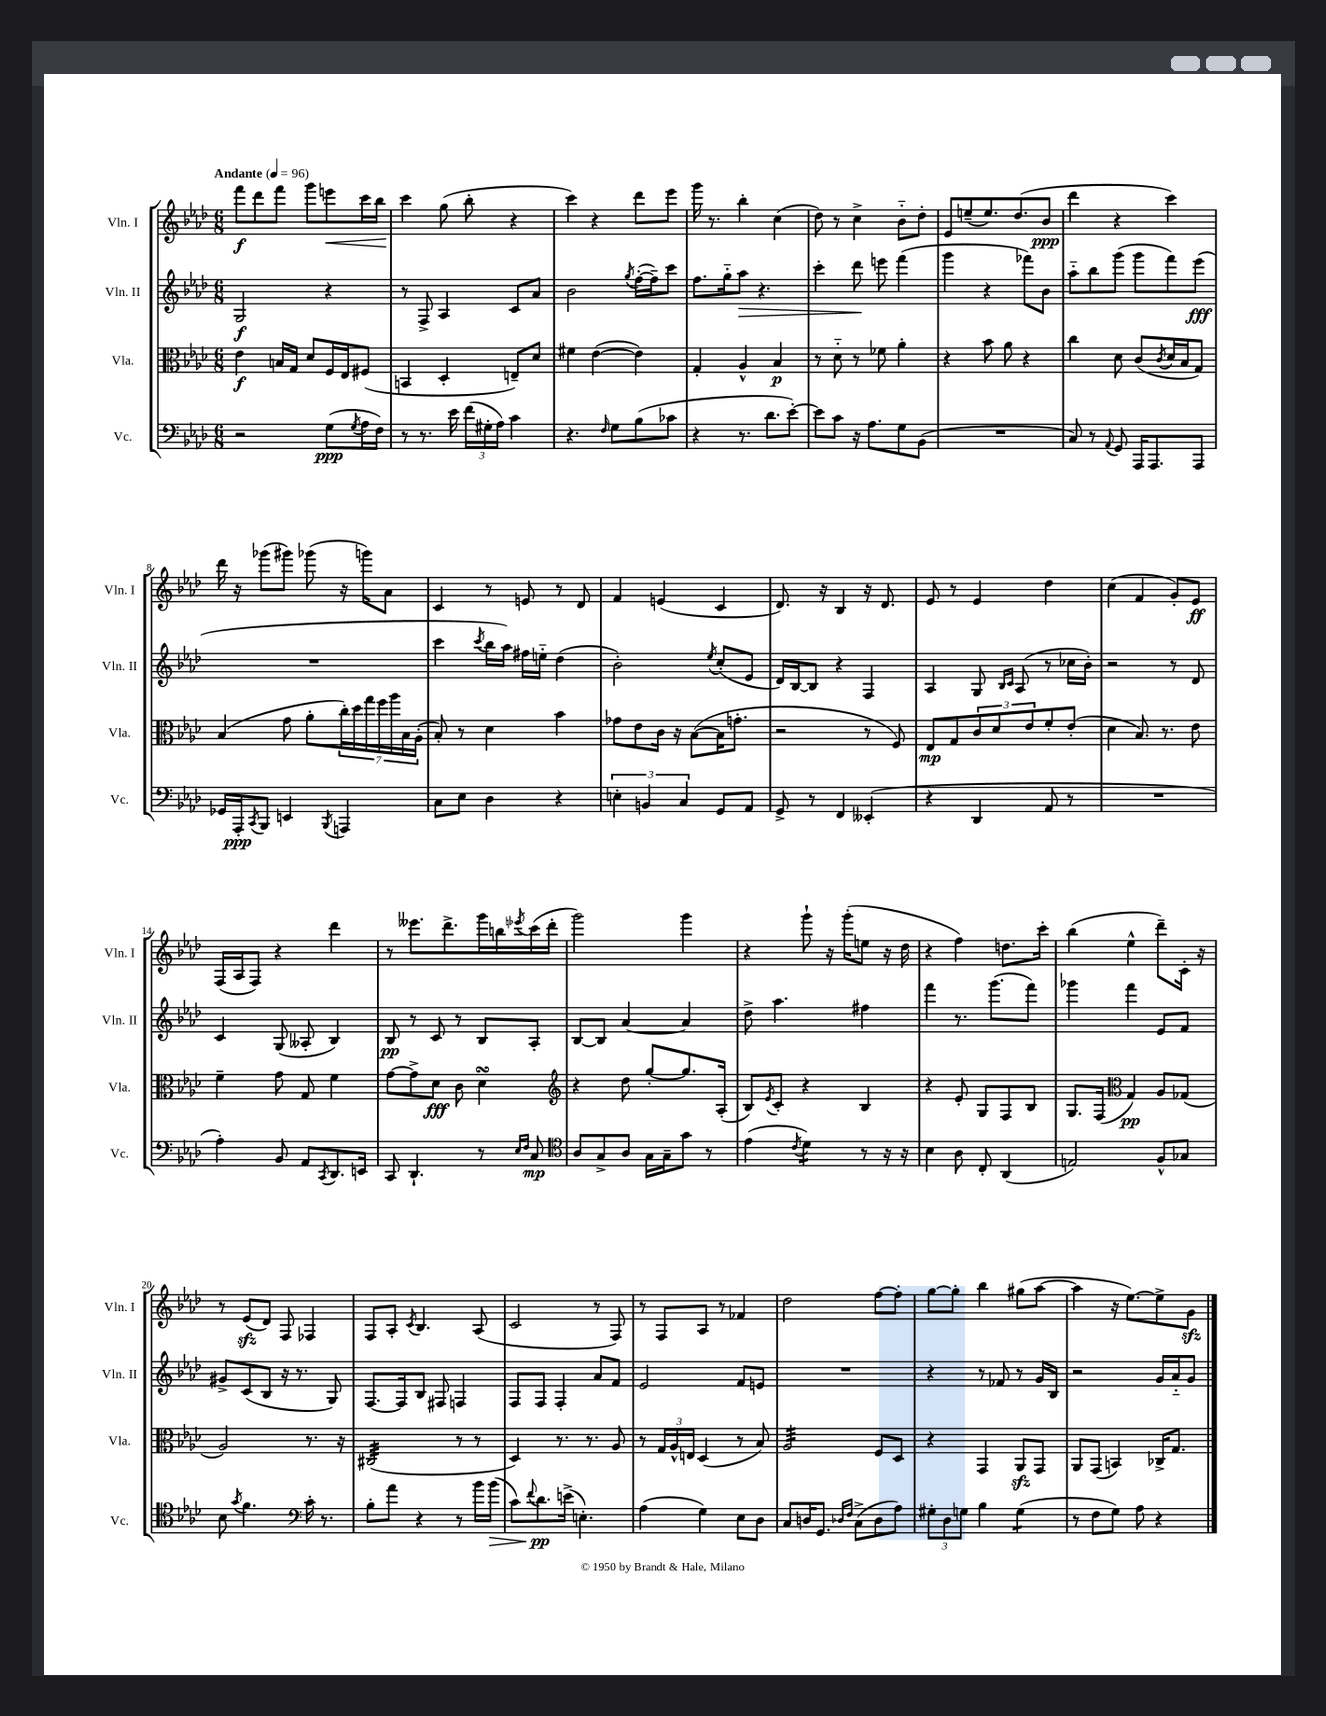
<<
\new StaffGroup <<
\new Staff = "s0" \with { instrumentName = "Vln. I" shortInstrumentName = "Vln. I" } {
    \clef treble \key aes \major \numericTimeSignature \time 6/8 \tempo "Andante" 4 = 96
    f'''8\f des'''8 f'''8 g'''8 e'''8\< c'''16 bes''16 |
    c'''4\! g''8( bes''8-. r4 |
    c'''4) r4 des'''8 ees'''8 |
    g'''16 r8. bes''4-. c''4( |
    des''8) r8 c''4-> bes'8-_ des''8-. |
    ees'8 e''8--( e''8.) des''8.( bes'8\ppp |
    des'''4 r4 c'''4) |
    des'''16 r16 ges'''8( gis'''8) ges'''8( r16 g'''16) aes'8 |
    c'4 r8 e'8 r8 des'8 |
    f'4 e'4( c'4 |
    des'8.) r16 bes4 r16 des'8. |
    ees'8 r8 ees'4 des''4 |
    c''4( f'4 g'8-.) ees'8\ff |
    f16( aes16 f8) r4 des'''4 |
    r8 eeses'''8. des'''8.-> g'''16 b''16 \acciaccatura { ees'''8 } c'''16( des'''16-. |
    g'''2) g'''4 |
    r4 g'''8-! r16 g'''16-.( e''8 r16 des''16 |
    r4 f''4) d''8. c'''16-. |
    bes''4( ees''4-^ des'''8--) c'16-. r16 |
    r8 ees'8\sfz( des'8) f8 fes4 |
    f8 aes8-. \acciaccatura { c'8 } bes4. aes8( |
    c'2 r8 f8) |
    r8 f8 aes8 r8 fes'4 |
    des''2 f''8~ f''8-. |
    g''8~ g''8-. bes''4 gis''8( aes''8~ |
    aes''4 r16 ees''8.~) ees''8-> g'8\sfz \bar "|." |
}
\new Staff = "s1" \with { instrumentName = "Vln. II" shortInstrumentName = "Vln. II" } {
    \clef treble \key aes \major \numericTimeSignature \time 6/8
    g2\f r4 |
    r8 f8-> aes4 c'8 aes'8 |
    bes'2 \acciaccatura { g''8 } f''16~-.( f''16--) c'''8 |
    f''8. g''16-_ aes''8\> r4. |
    c'''4-. des'''8\! e'''8 f'''4( |
    g'''4 r4 fes'''8) bes'8 |
    aes''8-_ bes''8 g'''8( g'''8 f'''8) ees'''8\fff( |
    R2. |
    c'''4 \acciaccatura { c'''8 } bes''16 aes''16) fis''16 e''16-_ des''4( |
    bes'2-.) \acciaccatura { ees''8 } c''8-.( ees'8 |
    des'16) bes16~ bes8 r4 f4 |
    aes4 g8 \grace { bes16 c'16 } aes8( r8 ces''16 bes'16-.) |
    r2 r8 des'8 |
    c'4 g8( aeses8-. bes4) |
    bes8\pp r8 c'8 r8 bes8 aes8-. |
    bes8~ bes8 aes'4~ aes'4 |
    des''8-> aes''4. fis''4 |
    f'''4 r8. g'''8.( f'''8) |
    ges'''4 f'''4 ees'8 f'8 |
    gis'8-> c'8( bes8 r16 r8. g8) |
    f8.~ f16 bes8 fis8 f4 |
    f8 f8 f4-. aes'8 f'8 |
    ees'2 f'8 e'8 |
    R2. |
    r4 r8 fes'8 r8 g'16 bes16 |
    r2 g'16 aes'16-_ g'8 \bar "|." |
}
\new Staff = "s2" \with { instrumentName = "Vla." shortInstrumentName = "Vla." } {
    \clef alto \key aes \major \numericTimeSignature \time 6/8
    ees'4\f b16 g16 des'8 f16 ees16 fis8( |
    b,4 des4-. e8--) des'8 |
    fis'4 ees'4~( ees'4) |
    g4-. aes4-^ bes4\p |
    r8 des'8-_ r8 fes'8 aes'4-. |
    r4 bes'8 aes'8 r4 |
    c''4 des'8 c'8( \acciaccatura { c'8 } des'16 bes16 g8) |
    bes4( g'8 aes'8-. \tuplet 7/4 { c''16-.) des''16 g''16 f''16 aes''16 bes16 aes16-.( } |
    bes8-.) r8 des'4 bes'4 |
    ges'8 ees'8 c'16 r16 bes8~( bes16 g'8.-. |
    r2 r8 f8) |
    ees8\mp g8 \tuplet 3/2 { c'8 des'8 ees'8 } f'8-. ees'8-.( |
    des'4 bes8.) r8. ees'8 |
    f'4-- g'8 g8 f'4 |
    g'8~ g'8-> des'8\fff c'8 des'4\turn |
    \clef treble r4 des''8 g''8~-. g''8. aes16-.( |
    bes8) \acciaccatura { ees'8 } c'8-. r4 bes4 |
    r4 ees'8-. g8 f8 bes8 |
    g8. f16( \clef alto g4\pp) aes8 ges8( |
    aes2) r8. r16 |
    cis2:32( r8 r8 |
    des4) r8. r8. aes8 |
    r8 \tuplet 3/2 { g16 aes16-^ e16 } des4( r8 bes8) |
    aes2:32 f8 des8 |
    r4 g,4 aes,8\sfz g,8 |
    aes,8 g,8( b,4) ces16-> g8. \bar "|." |
}
\new Staff = "s3" \with { instrumentName = "Vc." shortInstrumentName = "Vc." } {
    \clef bass \key aes \major \numericTimeSignature \time 6/8
    r2 g8\ppp( \acciaccatura { g8 } aes16 f16) |
    r8 r8. ees'16 \tuplet 3/2 { f'16( gis16-. aes16) } c'4 |
    r4. \grace { f16 } g8 bes8( ces'8 |
    r4 r8. des'8. ees'8~-.) |
    ees'8 c'8 r16 aes8. g8 bes,8( |
    R2. |
    c8) r8 \appoggiatura { aes,8 } g,8 aes,,16 aes,,8. aes,,8 |
    ges,16 aes,,16-.\ppp \acciaccatura { c,8 } bes,,8 e,4 \acciaccatura { bes,,8 } a,,4 |
    c8 ees8 des4 r4 |
    \tuplet 3/2 { e4-. b,4 c4 } g,8 aes,8 |
    g,8-> r8 f,4 eeses,4-.( |
    r4 des,4 aes,8 r8 |
    R2. |
    aes4-.) bes,8 aes,8 \acciaccatura { c,8 } des,8. e,16 |
    c,8 des,4.-! r8 \grace { ees16 f16 } c8\mp |
    \clef tenor aes8 g8-> aes8 g16 g16-- g'8 r8 |
    ees'4( \acciaccatura { c'8 } des'4:8) r8 r16 r16 |
    bes4 aes8 c8-. aes,4( |
    e2) f8-^ ges8 |
    bes8 \acciaccatura { g'8 } f'4. \clef bass c'16-. r8. |
    bes8-. aes'8 r4 r8 bes'16 bes'16\>( |
    c'8) \appoggiatura { f'8 } des'8.\pp\! e'16->( e4.-.) |
    aes4( g4) ees8 des8 |
    c8 d16 g,8. \grace { des16 f16 } c8->( des8 aes8) |
    \tuplet 3/2 { gis8-. des8 g8 } bes4 g4:8( |
    r8 f8 g8) aes8 r4 \bar "|." |
}
>>
>>
